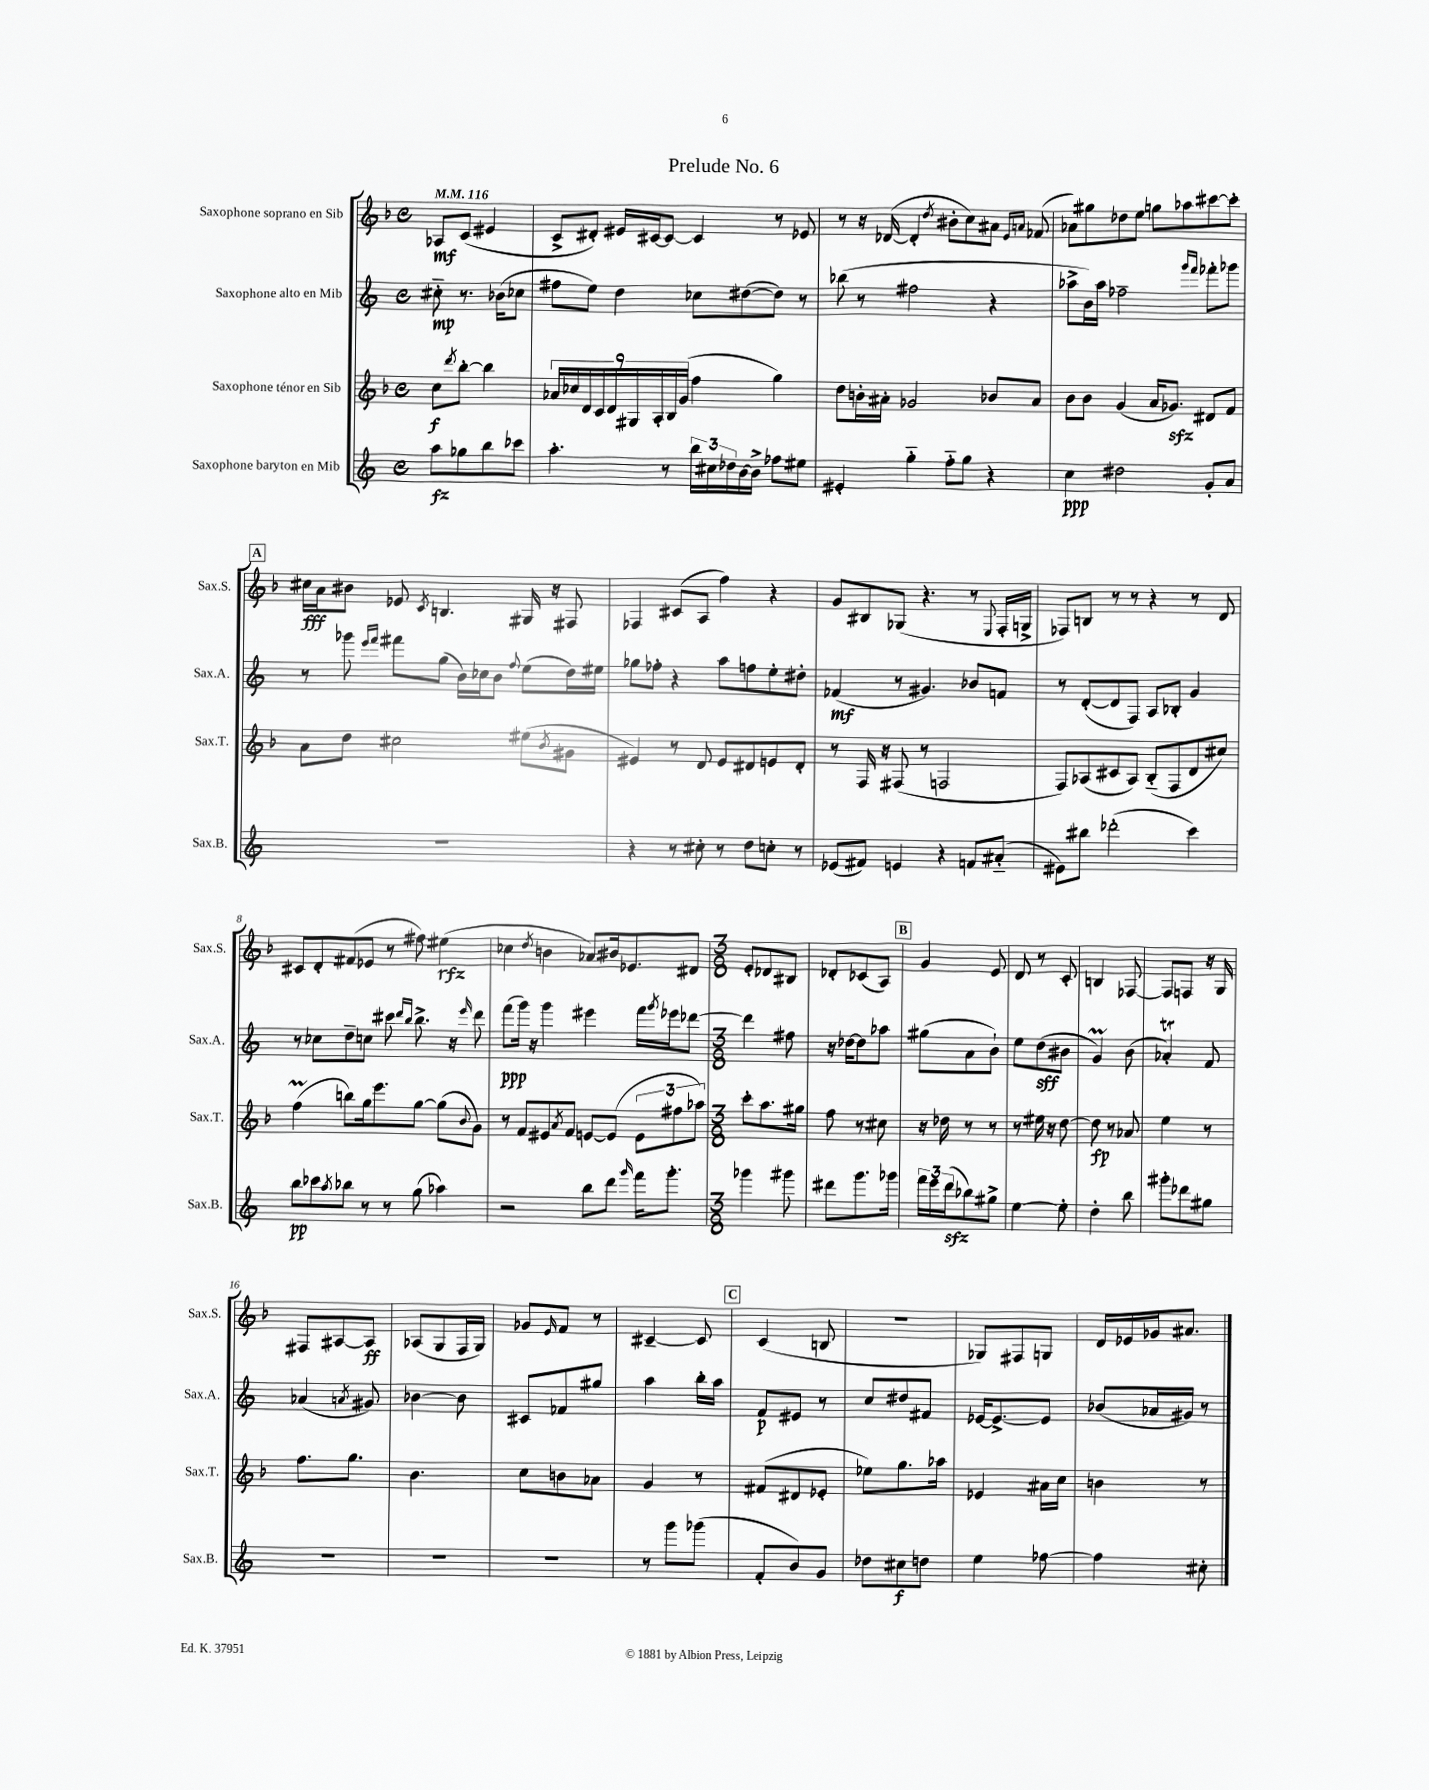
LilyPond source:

\header { title = "Prelude No. 6" }
<<
\new StaffGroup <<
\new Staff = "s0" \with { instrumentName = "Saxophone soprano en Sib" shortInstrumentName = "Sax.S." } {
    \clef treble \key f \major \defaultTimeSignature \time 4/4 \partial 2 \tempo 4 = 116
    aes8\mf c'8( eis'4 |
    c'8-> dis'8-.) eis'16 cis'16~ cis'8~ cis'4 r8 ees'8 |
    r8 r16 des'16~( des'4-. \acciaccatura { d''8 } bis'8-. c''8) ais'8 \grace { e'16 a'16 } fes'8( |
    aes'8) gis''8 des''8 e''8 g''8 aes''8 cis'''8~ cis'''8-. |
    \mark \markup { \box "A" } cis''16\fff a'16 bis'8 ees'8 \acciaccatura { c'8 } b4. gis16 r16 fis8 |
    fes4 cis'8( a8 f''4) r4 |
    g'8 bis8 ges8( r4. r8 \appoggiatura { e8 } f16-. g16-> |
    fes8) b8 r8 r8 r4 r8 d'8 |
    cis'8 d'8-. fis'8( ees'8 r8 fis''8) eis''4\rfz( |
    ces''4 \acciaccatura { d''8 } b'4 aes'8) bis'16 ees'8. dis'8 |
    \numericTimeSignature \time 3/8 e'8-. des'8 bis8 |
    des'8-. ces'8( a8) |
    \mark \markup { \box "B" } g'4 e'8 |
    d'8 r8 c'8-. |
    b4 fes8~ |
    fes8 f8 r16 g16 |
    fis8 ais8~ ais8\ff |
    aes8( g8 f16 g16) |
    ges'8 \grace { e'16 } f'8 r8 |
    cis'4~-- cis'8 |
    \mark \markup { \box "C" } c'4( b8 |
    R4. |
    ges8) fis8 g8 |
    d'16 ees'16 ges'16 ais'8. \bar "|." |
}
\new Staff = "s1" \with { instrumentName = "Saxophone alto en Mib" shortInstrumentName = "Sax.A." } {
    \clef treble \key c \major \defaultTimeSignature \time 4/4 \partial 2
    cis''8-_\mp r8. bes'16( ces''8 |
    fis''8 e''8) d''4 ces''8 dis''8~( dis''8) r8 |
    bes''8( r8 fis''2 r4 |
    aes''8-> b'16) aes''16 fes''2-- \grace { g'''16 f'''16 } fes'''8-. ges'''8 |
    \mark \markup { \box "A" } r8 ges'''8 \grace { e'''16 f'''16 } fis'''8 g''8( b'16) ces''16 b'8 \appoggiatura { f''8 } e''8( d''16) eis''16 |
    ges''8 fes''8-. r4 a''8 f''8 e''8-. dis''8-. |
    fes'4\mf( r8 gis'4.) bes'8 f'8 |
    r8 d'8~-.( d'8 f8) a8 bes8-. g'4 |
    r8 ces''8 d''8-- c''8 cis'''8 \grace { d'''16 b''16 } b''8.-> r16 \grace { e'''16 } d'''8 |
    f'''8\ppp( g'''16) r16 g'''4 eis'''4 f'''16 \acciaccatura { g'''8 } ees'''16 des'''8~ |
    \numericTimeSignature \time 3/8 des'''4 fis''8 |
    r16 des''16~ des''8 aes''8 |
    \mark \markup { \box "B" } gis''8( a'8 b'8-!) |
    e''8 d''8\sff( bis'8 |
    g'4\prall) b'8( |
    aes'4-.\trill) f'8 |
    aes'4( \acciaccatura { a'8 } gis'8) |
    bes'4~ bes'8 |
    cis'8 fes'8 gis''8 |
    a''4 b''16-. a''16 |
    \mark \markup { \box "C" } f'8\p eis'8 r8 |
    c''8 dis''8 fis'8 |
    ees'16~ ees'8.~-> ees'8 |
    bes'8( aes'16 gis'16) r8 \bar "|." |
}
\new Staff = "s2" \with { instrumentName = "Saxophone ténor en Sib" shortInstrumentName = "Sax.T." } {
    \clef treble \key f \major \defaultTimeSignature \time 4/4 \partial 2
    c''8\f \acciaccatura { d'''8 } bes''8~-. bes''4 |
    \tuplet 9/8 { aes'16 ces''16 d'16 c'16 d'16 gis16 a16-. bes16 g'16( } f''4 g''4) |
    d''8 b'16-. ais'16-. ges'2 bes'8 ais'8 |
    bes'8 bes'8 g'4( a'16 ges'8.\sfz) dis'8 f'8 |
    \mark \markup { \box "A" } a'8 d''8 cis''2 eis''8( \acciaccatura { bes'8 } gis'8 |
    eis'4) r8 d'8 eis'8 dis'8 e'8 dis'8-. |
    r8 f16 r16 fis8( r8 f2 |
    f8) aes8( cis'8 aes8) bes8-_( f8 d'8 cis''8) |
    f''4\prall( b''8) g''16 e'''8. g''8~ g''8( \appoggiatura { bes'8 } g'8) |
    r8 f'8 eis'8 \acciaccatura { a'8 } f'8 e'8~ e'8( \tuplet 3/2 { e'8 fis''8 aes''8) } |
    \numericTimeSignature \time 3/8 c'''8-. a''8. gis''16 |
    f''8 r8 cis''8 |
    \mark \markup { \box "B" } r16 des''16 r8 r8 |
    r8 eis''16 r16 d''8~ |
    d''8\fp r8 aes'8 |
    e''4 r8 |
    f''8. g''8. |
    bes'4. |
    c''8 b'8 aes'8 |
    g'4 r8 |
    \mark \markup { \box "C" } fis'8( dis'8 ees'8-. |
    ees''8) g''8. aes''16 |
    ees'4 ais'16 c''16 |
    b'4 r8 \bar "|." |
}
\new Staff = "s3" \with { instrumentName = "Saxophone baryton en Mib" shortInstrumentName = "Sax.B." } {
    \clef treble \key c \major \defaultTimeSignature \time 4/4 \partial 2
    a''8\fz ges''8 b''8 ces'''8 |
    a''4.-. r8 \tuplet 3/2 { b''16 cis''16 des''16 } b'16~ b'16-> fes''8 eis''8 |
    eis'4-. g''4-_ f''8-_ g''8 r4 |
    c''4\ppp dis''2 g'8-. a'8 |
    \mark \markup { \box "A" } R1 |
    r4 r8 cis''8-. r8 d''8 c''8-. r8 |
    ees'8( fis'8) e'4 r4 f'8 ais'8-_( |
    eis'8) bis''8 des'''2-.( c'''4) |
    b''8\pp ces'''8 \acciaccatura { a''8 } bes''8 r8 r8 g''8( aes''4) |
    r2 b''8 d'''8 \grace { g'''16 } f'''16 g'''8.-. |
    \numericTimeSignature \time 3/8 ges'''4 gis'''8 |
    dis'''8 g'''8. ges'''16 |
    \mark \markup { \box "B" } \tuplet 3/2 { f'''16 e'''16 d'''16\sfz( } bes''8) gis''8-> |
    e''4~ e''8-. |
    d''4-. b''8 |
    gis'''8-. des'''8 gis''8 |
    R4. |
    R4. |
    R4. |
    r8 g'''8 ges'''8( |
    \mark \markup { \box "C" } f'8-. b'8) g'8 |
    des''8 cis''8\f d''8 |
    e''4 fes''8~ |
    fes''4 cis''8-. \bar "|." |
}
>>
>>
